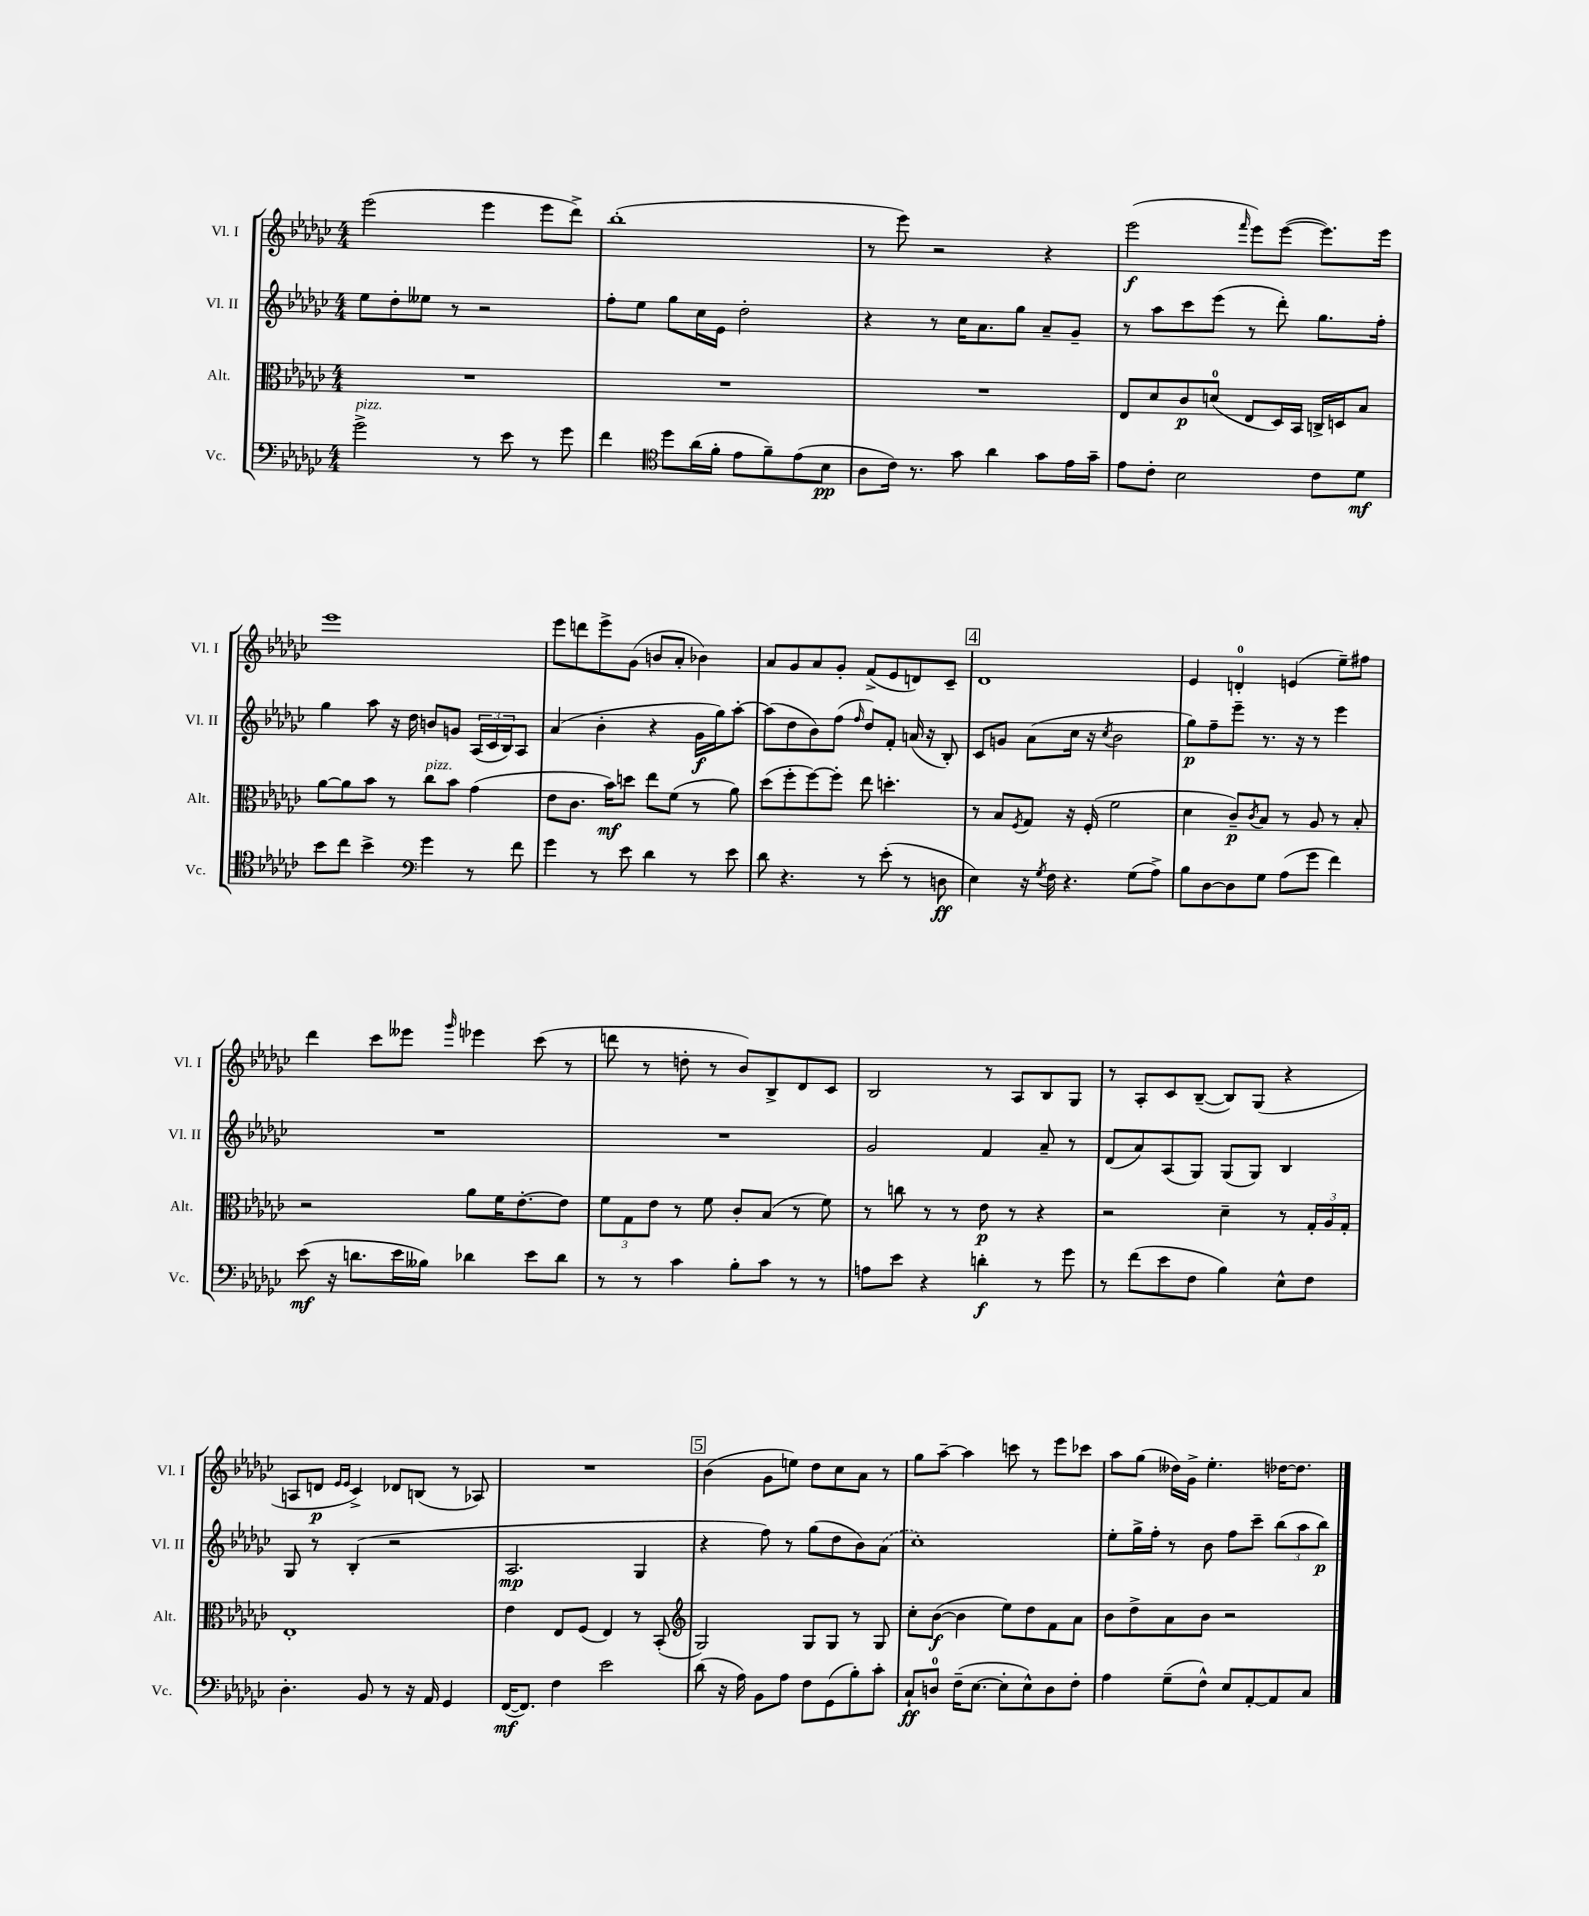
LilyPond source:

<<
\new StaffGroup <<
\new Staff = "s0" \with { instrumentName = "Vl. I" shortInstrumentName = "Vl. I" } {
    \clef treble \key ges \major \numericTimeSignature \time 4/4
    ees'''2( ees'''4 ees'''8 des'''8->) |
    bes''1-.( |
    r8 ees'''8) r2 r4 |
    ees'''2\f( \grace { f'''16 } ees'''8) ees'''8~( ees'''8.) ees'''16 |
    ees'''1 |
    ees'''8 d'''8 ees'''8-> ges'8( b'8 aes'8-. bes'4) |
    aes'8 ges'8 aes'8 ges'8-. f'8->( ees'8 d'8) ces'8-- |
    \mark \markup { \box "4" } des'1 |
    ees'4 d'4-0-. e'4( ees''8--) fis''8 |
    des'''4 ces'''8 eeses'''8 \grace { ges'''16 } ees'''4 ces'''8( r8 |
    d'''8 r8 d''8-. r8 bes'8) bes8-> des'8 ces'8 |
    bes2 r8 aes8 bes8 ges8 |
    r8 aes8-. ces'8 bes8~--( bes8) ges8( r4 |
    a8 d'8\p \grace { ees'16 ees'16 } ces'4->) des'8 b8( r8 aes8) |
    R1 |
    \mark \markup { \box "5" } bes'4( ges'8 e''8) des''8 ces''8 aes'8 r8 |
    ges''8 aes''8~-- aes''4 c'''8 r8 ees'''8 ces'''8 |
    aes''8 ges''8( deses''16) ges'16-> ees''4.-. des''16~ des''8. \bar "|." |
}
\new Staff = "s1" \with { instrumentName = "Vl. II" shortInstrumentName = "Vl. II" } {
    \clef treble \key ges \major \numericTimeSignature \time 4/4
    ees''8 des''8-. eeses''8 r8 r2 |
    f''8-. ees''8 ges''8 ces''16 ees'16 des''2-. |
    r4 r8 ces''16 aes'8. ges''8 aes'8-- ges'8-- |
    r8 aes''8 ces'''8 ees'''8( r8 des'''8-.) ges''8. f''16-. |
    ges''4 aes''8 r16 des''16 b'8 g'8 \tuplet 3/2 { aes16( ces'16 bes16) } aes8 |
    aes'4( bes'4-. r4 ges'16\f ges''16) aes''8~-. |
    aes''8( des''8 bes'8) f''8( \grace { f''16 } des''8) f'8-. a'16( r16 bes8-.) |
    \mark \markup { \box "4" } ces'8 g'8 aes'8( ces''16 r16 \acciaccatura { ces''8 } bes'2 |
    ges''8\p) f''8-- ees'''8-- r8. r16 r8 ees'''4 |
    R1 |
    R1 |
    ges'2 f'4 aes'8-- r8 |
    des'8( aes'8) aes8( ges8) ges8( ges8) bes4 |
    ges8 r8 bes4-.( r2 |
    aes2.\mp ges4 |
    \mark \markup { \box "5" } r4 f''8) r8 ges''8( des''8 bes'8) \once \slurDashed aes'8( |
    ces''1-.) |
    ees''8-. ges''16-> f''16-. r8 bes'8 f''8 ces'''8-- \tuplet 3/2 { bes''8( aes''8 bes''8\p) } \bar "|." |
}
\new Staff = "s2" \with { instrumentName = "Alt." shortInstrumentName = "Alt." } {
    \clef alto \key ges \major \numericTimeSignature \time 4/4
    R1 |
    R1 |
    R1 |
    ees8 des'8 ces'8\p d'8-0( ees8 des16) bes,16 c16-> d16 bes8 |
    aes'8~ aes'8 bes'8 r8 ces''8^\markup { \italic "pizz." } bes'8 ges'4( |
    ees'8 ces'8. bes'16\mf) d''8 ees''8 f'8( r8 aes'8) |
    des''8( f''8-. f''8~) f''8-. ees''8 d''4.-. |
    \mark \markup { \box "4" } r8 bes8 \acciaccatura { f8 } ges8 r16 f16-.( f'2 |
    des'4 ces'8--\p) \acciaccatura { ces'8 } bes8 r8 aes8 r8 bes8-. |
    r2 aes'8 f'16 ees'8.~-. ees'8 |
    \tuplet 3/2 { f'8 ges8 ees'8 } r8 f'8 ces'8-. bes8( r8 f'8) |
    r8 c''8 r8 r8 ees'8\p r8 r4 |
    r2 des'4-- r8 \tuplet 3/2 { ges16-. aes16 ges16-. } |
    ees1-. |
    ees'4 ees8 f8( ees4) r8 bes,8-.( |
    \mark \markup { \box "5" } \clef treble ges2) ges8 ges8 r8 ges8 |
    ces''8-. bes'8~\f( bes'4 ees''8) des''8 f'8 aes'8 |
    bes'8 des''8-> aes'8 bes'8 r2 \bar "|." |
}
\new Staff = "s3" \with { instrumentName = "Vc." shortInstrumentName = "Vc." } {
    \clef bass \key ges \major \numericTimeSignature \time 4/4
    ges'2->^\markup { \italic "pizz." } r8 ees'8 r8 ges'8 |
    f'4 \clef tenor des''8 aes'16( f'16-. ees'8 f'8--) ees'8( bes8\pp |
    aes8 ces'16) r8. ges'8 aes'4 ges'8 ees'16 ges'16-- |
    ees'8 ces'8-. bes2 ces'8 des'8\mf |
    bes'8 ces''8 bes'4-> \clef bass ges'4 r8 f'8 |
    ges'4 r8 ees'8 des'4 r8 ees'8 |
    des'8 r4. r8 ees'8-.( r8 d8\ff |
    \mark \markup { \box "4" } ees4) r16 \acciaccatura { ges8 } f16 r4. ges8( aes8->) |
    bes8 des8~ des8 ges8 aes8( ges'8 f'4) |
    ees'8\mf( r16 d'8. ees'16 beses16) des'4 ees'8 des'8 |
    r8 r8 ces'4 bes8-. ces'8 r8 r8 |
    a8 ees'8 r4 d'4-.\f r8 ges'8 |
    r8 f'8( ees'8 f8 bes4) ees8-^ f8 |
    des4.-. bes,8 r8 r16 aes,16 ges,4 |
    f,16~\mf( f,8.) f4 ees'2 |
    \mark \markup { \box "5" } des'8( r16 aes16) bes,8 aes8 f8 ges,8( bes8-.) ces'8-. |
    ces8-!\ff d8-0 f16--( ees8.~ ees8-. ees8-^) d8 f8-. |
    aes4 ges8--( f8-^) ees8 aes,8~-. aes,8 ces8 \bar "|." |
}
>>
>>
\layout { \context { \Score \remove "Bar_number_engraver" } }
